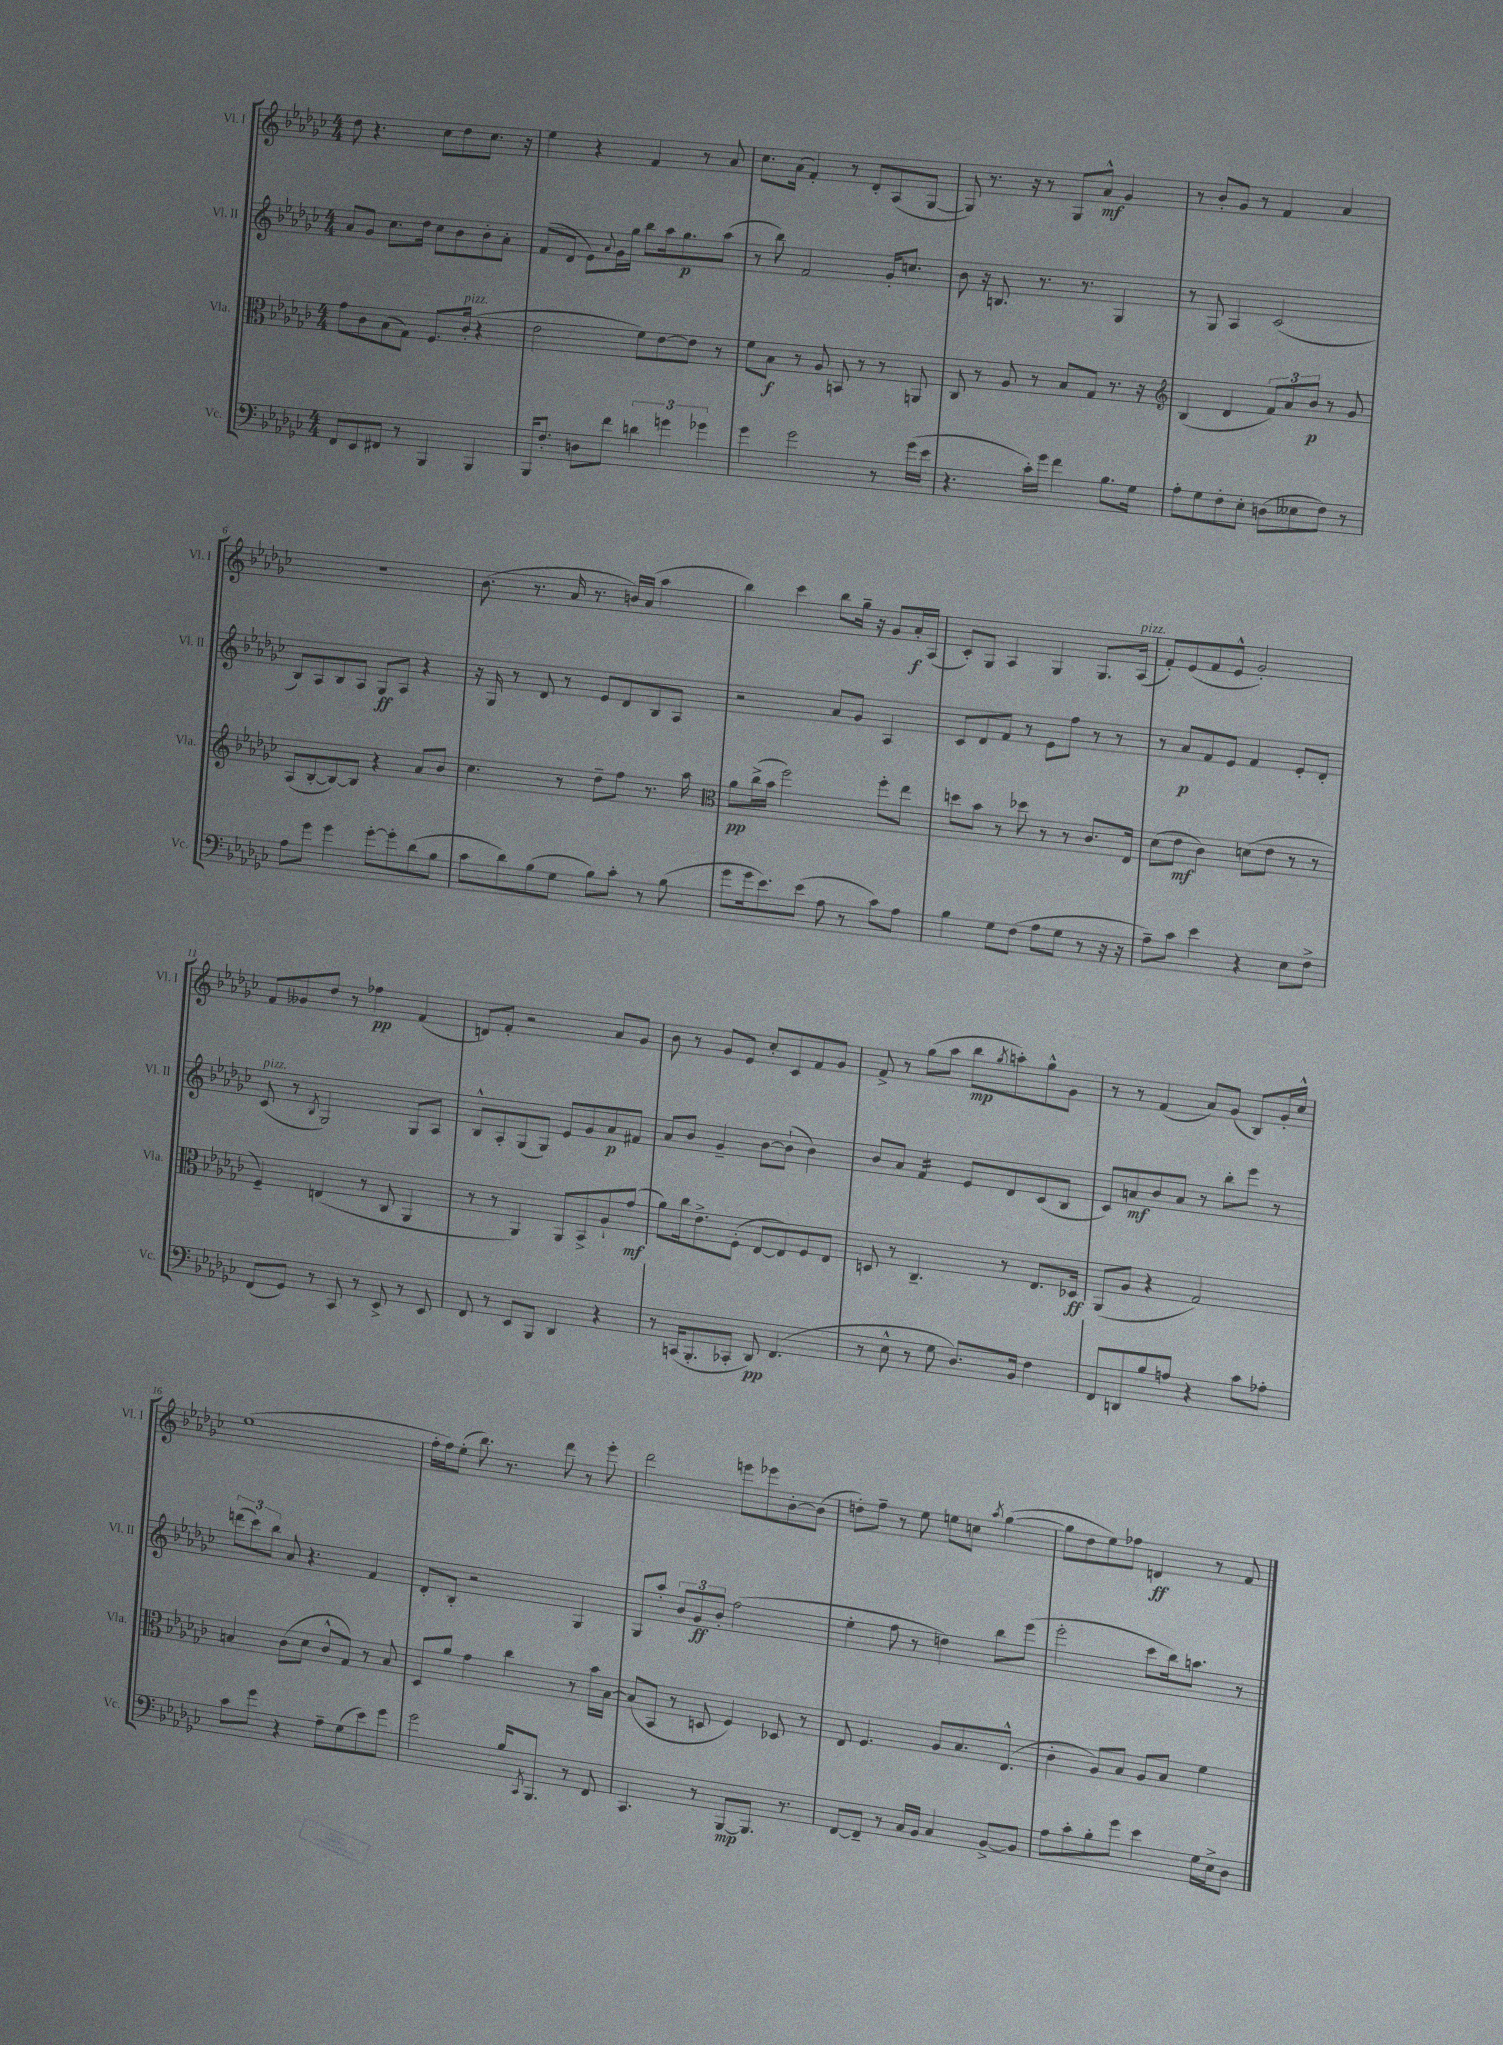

**kern	**kern	**kern	**kern
*staff4	*staff3	*staff2	*staff1
*clefF4	*clefC3	*clefG2	*clefG2
*k[b-e-a-d-g-c-]	*k[b-e-a-d-g-c-]	*k[b-e-a-d-g-c-]	*k[b-e-a-d-g-c-]
*M4/4	*M4/4	*M4/4	*M4/4
8FF	8g-	8a-	8dd-
8EE-	8c-	8g-	4.r
8FF#	(8B-	8.cc-	.
8r	8G-)	.	.
.	.	16dd-	.
4BBB-	8.F	8cc-	8cc-
.	.	8b-	8dd-
.	(16c-'	.	.
4BBB-	4r	8b-'	8.cc-
.	.	8a-'	.
.	.	.	16r
=	=	=	=
16BBB-	2e-	(8f	4ee-
8.F'	.	.	.
.	.	8d-	.
8D	.	8e-)	4r
.	.	8qqa-	.
8f	.	16g-	.
.	.	16gg-	.
6d	8f)	8bb-	4f
.	[8e-	16aa-	.
6g	.	.	.
.	.	8.gg-	.
.	8e-]	.	8r
6g-	.	.	.
.	8r	(8aa-	8a-
=	=	=	=
4g-	8f	8r	8.cc-
.	8B-	8bb-)	.
.	.	.	(16a-
2g-	8r	2f	4f')
.	8A-	.	.
.	8BB	.	8r
.	8r	.	8d-'
8r	8r	16g-'	(8A-
.	.	8.cc	.
(16g-	8AA	.	[8G-
16e-	.	.	.
=	=	=	=
4.r	8C-	8b-	8G-])
.	8r	16r	8.r
.	.	8.B	.
.	8A-	.	.
.	.	.	16r
16c-')	8r	8.r	8r
16g-	.	.	.
4f	8B-	.	8G-
.	.	8.r	.
.	8G-	.	8a-^^
8.B-	8.r	4G-	4g-
16G-	16r	.	.
=	=	=	=
*	*clefG2	*	*
8A-'	(4B-	8r	8r
8G-	.	8G-	8b-'
8F'	4d-	4A-	8g-
8E-'	.	.	8r
(8D	12f)	(2c-	4f
.	12a-	.	.
8E--	.	.	.
.	12b-	.	.
8F)	8r	.	4a-
8r	8g-	.	.
=	=	=	=
8A-	(8A-	8B-)	1r
8g-	[8B-'	8A-	.
4g-	8B-_)	8B-	.
.	8B-]	8A-	.
[8g-'	4r	8G-	.
8g-']	.	8A-	.
(8d-	8a-	4r	.
8B-	8b-	.	.
=	=	=	=
8c-	4.cc-	16r	(8.b-
.	.	16G-	.
8d-)	.	8r	.
.	.	.	8.r
(8B-	.	8d-	.
8G-	8r	8r	16a-
.	.	.	8.r
8B-)	8dd-~	8e-	.
8c-'	8ff	8d-	16b)
.	.	.	(16a-
8r	8.r	8B-	4aa-
(8B-	.	8A-	.
.	16aa-	.	.
=	=	=	=
*	*clefC3	*	*
8g-	8a-	2r	4bb-)
16g-	(16cc-^	.	.
8.e-)	16b-	.	.
.	2ff)	.	4ccc-
(8e-	.	.	.
8A-	.	8a-	8bb-
8r	.	8g-	16gg-~
.	.	.	16r
8c-)	8ff'	4A-	8g-
8A-	8ee-	.	16a-'
.	.	.	(16A-
=	=	=	=
4B-	8dd	8c-	8c-')
.	8b-	8d-	8G-
8G-	8r	8f	4A-
(8F	8dd-	8r	.
8A-	8r	8e-	4G-
8G-	8r	8ff	.
8r	8.c-	8r	8.G-
16r	.	8r	.
16r	16E-	.	(16A-
=	=	=	=
8A-~)	(8d-	8r	8f')
8c-	8e-	8a-	(8e-
4e-	4c-)	8f	8f
.	.	8e-	8e-^^
4r	(8d	4f	2g-')
.	8e-	.	.
8E-	8r	8e-'	.
8F^	8r	8d-'	.
=	=	=	=
(8FF	4F~)	(8c-	8f
8GG-)	.	8r	8g--
.	.	8qB-	.
8r	(4E	2G-)	8dd-
8CC-	.	.	8r
8r	8r	.	4ff-
8EE-^	8C-	.	.
8r	4AA-	8G-	(4f
8EE-	.	8A-	.
=	=	=	=
8FF	8r	8B-^^	8d)
8r	8r	8A-'	8f'
8EE-	4AA-)	(8G-	2r
8BBB-	.	8G-)	.
4DD-	8AA-	8e-	.
.	8BB-^	8g-	.
4r	8A-`	8a-	8a-
.	(8g-	8f#	8g-
=	=	=	=
8r	8a-)	8a-	8b-
(16CC	16cc-	8b-	8r
8.BBB-'	8.e-^	.	.
.	.	4g-~	8g-
8CC-'	(8F'	.	8e-
8DD-)	[8E-	[8b-	8cc-'
(4.FF	8E-])	(8b-`]	8c-
.	8F	4b-)	8f
.	8E-	.	8g-
=	=	=	=
8r	8D	8b-	8f^
8E-^^	8r	8a-	8r
8r	4.C-~	4f	(8gg-
8G-	.	.	8aa-
8.D-)	.	8e-	8bb-
.	.	.	8qgg-
.	8r	8d-	8aa')
16BB-	.	.	.
4F	8.E-	(8c-	8gg-^^
.	.	8B-	8g-
.	16D-	.	.
=	=	=	=
8FF	(8AA-	8c-)	8r
8DD	8A-	8a	8r
8B-	4r	8b-	(4f
8A	.	8a	.
4r	2G-)	8r	8a-)
.	.	8bb-'	(8g-
8c-	.	8eee-	8B-)
8A-'	.	8r	16g-'
.	.	.	16cc-^^
=	=	=	=
8c-	4B	(12ddd	(1ee-
.	.	12ccc-)	.
8g-	.	.	.
.	.	12bb-	.
4r	(8c-	8a-	.
.	8d-	4.r	.
8A-~	8c-^^	.	.
(8G-	8G-)	.	.
8e-)	8r	4f	.
8g-	8B	.	.
=	=	=	=
2g-	8D-	8d-'	16ff'
.	.	.	16ff)
.	8a-	8B-'	(8ee-'
.	4g-	2r	8.bb-)
.	.	.	8.r
16B-	4cc-	.	.
8qCC-	.	.	.
8.BBB-	.	.	.
.	.	.	8ddd-
8r	8r	4G-	8r
8FF	16b-	.	8eee-'
.	[16B-	.	.
=	=	=	=
4.CC-	(8B-]	8G-	2ddd-
.	8BB-	8aa-'	.
.	8r	12b-	.
.	.	12g-	.
8r	8D	.	.
.	.	12b-'	.
[8BBB-	4F)	(2ff	8eee
8.BBB-]	.	.	8eee-
.	8D-	.	[8b-'
8.r	.	.	.
.	8r	.	(8b-]
=	=	=	=
[8FF	8E-	4ee-'	8dd')
8FF~]	4.F	.	8ff~
8r	.	8ff	8r
16C-	.	8r	8ee-
16BB-	.	.	.
4C-	8A-	4dd)	8ee
.	8.B-	.	8cc
.	.	.	8qaa-
[8BB-^	.	8bb-	([4gg-
.	(8.E-^^	.	.
8BB-]	.	(8eee-	.
=	=	=	=
8A-	4c-'	2eee-'	8gg-]
8c-'	.	.	8dd-
8B-'	8A-)	.	8ee-)
8g-	8B-	.	8ff-
4e-	8A-	8ccc-	4d
.	8B-	16bb-)	.
.	.	8.aa	.
16G-	4f	.	8r
16E-^	.	.	.
8D-	.	8r	8f
==	==	==	==
*-	*-	*-	*-
